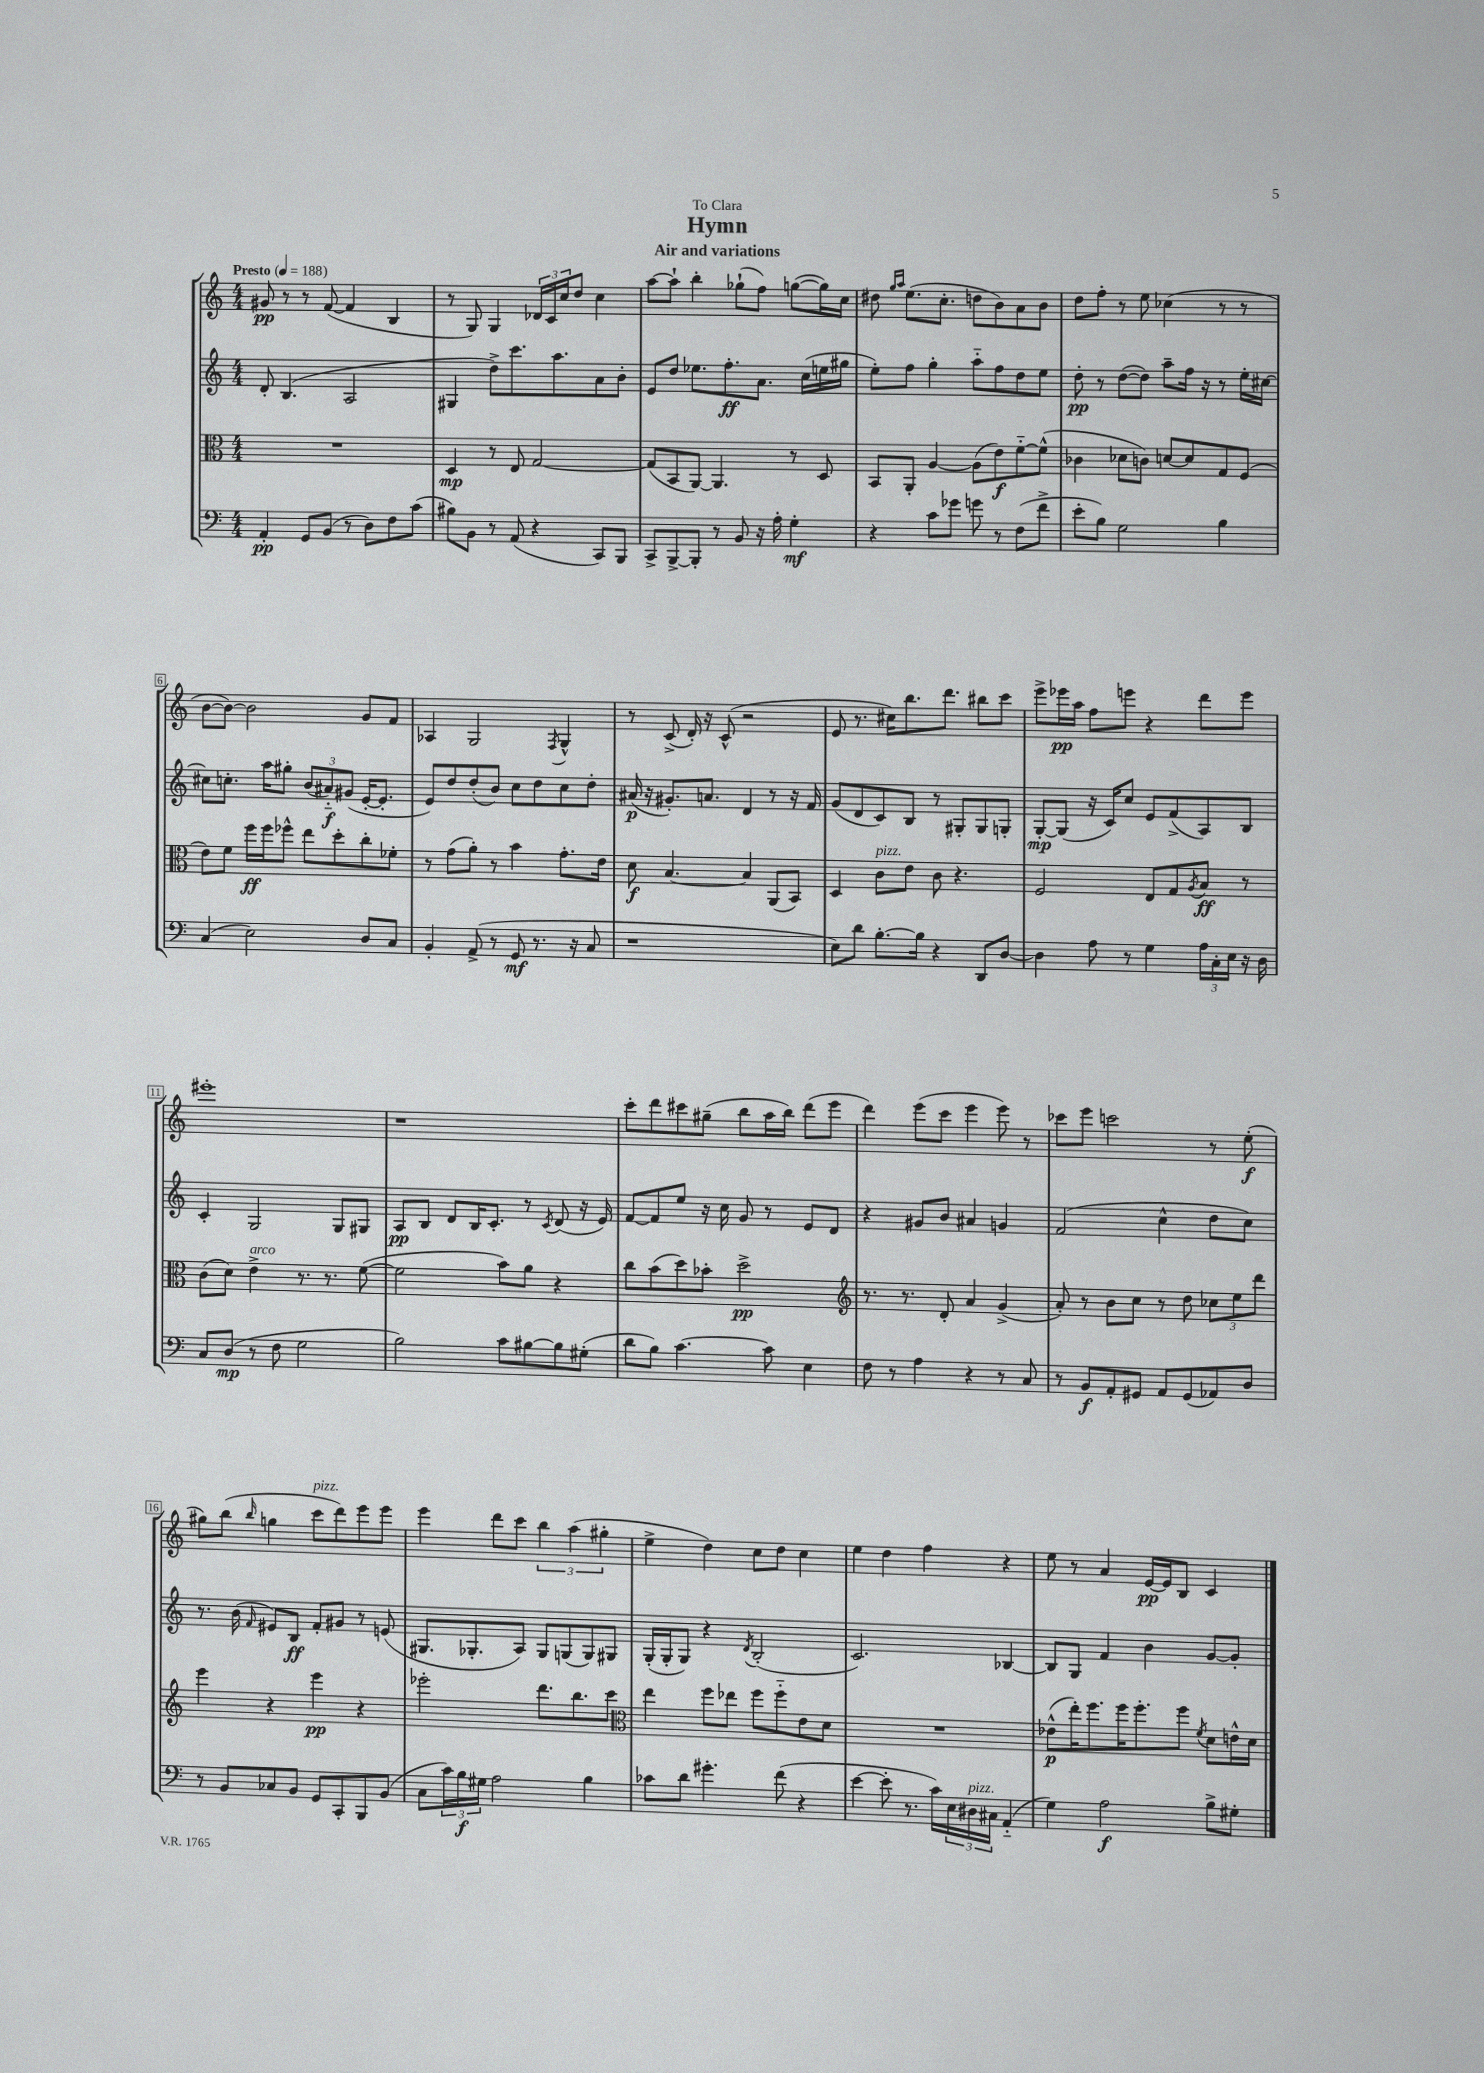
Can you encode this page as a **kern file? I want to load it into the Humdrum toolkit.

**kern	**dynam	**kern	**dynam	**kern	**dynam	**kern	**dynam
*part4	*part4	*part3	*part3	*part2	*part2	*part1	*part1
*staff4	*staff4	*staff3	*staff3	*staff2	*staff2	*staff1	*staff1
*clefF4	*	*clefC3	*	*clefG2	*	*clefG2	*
*k[]	*	*k[]	*	*k[]	*	*k[]	*
*M4/4	*	*M4/4	*	*M4/4	*	*M4/4	*
*MM188	*	*MM188	*	*MM188	*	*MM188	*
=1	=1	=1	=1	=1	=1	=1	=1
!	!	!	!	!	!	!LO:TX:a:B:t=Presto	!
4AA'/	pp	1r	.	8d'/	.	8g#X/	pp
.	.	.	.	(4.B/	.	8r	.
8GG/L	.	.	.	.	.	8r	.
(8BB/J	.	.	.	.	.	([8f/	.
8r	.	.	.	2A/	.	4f/]	.
8D\L)	.	.	.	.	.	.	.
8F\	.	.	.	.	.	4B/	.
(8c\J	.	.	.	.	.	.	.
=2	=2	=2	=2	=2	=2	=2	=2
8B#X\L)	.	4D/	mp	4G#X/	.	8r	.
8BB\J	.	.	.	.	.	8G/)	.
8r	.	8r	.	8dd^\L)	.	4G/	.
(8AA/	.	8E/	.	8.ccc\	.	.	.
4r	.	[2G/	.	.	.	24d-X/LL	.
.	.	.	.	.	.	24c/	.
.	.	.	.	8.aa\	.	.	.
.	.	.	.	.	.	24cc/J	.
.	.	.	.	.	.	8dd/J	.
8CC/L)	.	.	.	8a\	.	4cc\	.
8BBB/J	.	.	.	8b'\J	.	.	.
=3	=3	=3	=3	=3	=3	=3	=3
8CC^/L	.	(8G/L]	.	8e/L	.	[8aa\L	.
[8BBB^/	.	8BB/	.	8dd/J	.	8aa`\J]	.
8BBB'/J]	.	[8AA/J)	.	8.ee-X\L	.	4bb'\	.
8r	.	4.AA/]	.	.	.	.	.
.	.	.	.	8.ff'\	ff	.	.
8BB/	.	.	.	.	.	(8gg-X`\L	.
16r	.	.	.	8.a\J	.	8ff\J)	.
16A'\	.	.	.	.	.	.	.
4G'\	mf	8r	.	.	.	([8ggn\L	.
.	.	.	.	(16cc\LL	.	.	.
.	.	8D/	.	16een\	.	16gg\L])	.
.	.	.	.	16gg#X\JJ	.	16cc\JJ	.
=4	=4	=4	=4	=4	=4	=4	=4
4r	.	8BB/L	.	8ee'\L)	.	8dd#X\	.
.	.	.	.	.	.	16qqgg/LL	.
.	.	.	.	.	.	16qqaa/JJ	.
.	.	8AA'/J	.	8ff\J	.	(8.ee\L	.
8c\L	.	[4A/	.	4gg'\	.	.	.
.	.	.	.	.	.	8.cc'\J	.
8g-X\J	.	.	.	.	.	.	.
8gn\	.	(8A\L]	.	8aa\L	.	8ddn\L	.
8r	.	8e\)	f	8ff\	.	8b\)	.
(8F\L	.	[8f\	.	8dd\	.	8a\	.
8f^\J	.	(8f^^\J]	.	8ee\J	.	8b\J	.
=5	=5	=5	=5	=5	=5	=5	=5
8e'\L	.	4c-X\	.	8dd'\	pp	8dd\L	.
8B\J)	.	.	.	8r	.	8ff'\J	.
2G\	.	8d-X\L	.	([8dd\L	.	8r	.
.	.	8cn\J)	.	8dd\J])	.	8ee\	.
.	.	[8dn/L	.	8aa~\L	.	(4cc-X\	.
.	.	8d/]	.	16ff\Jk	.	.	.
.	.	.	.	16r	.	.	.
4B\	.	8G/	.	8r	.	8r	.
.	.	(8F/J	.	16ee'\LL	.	8r	.
.	.	.	.	[16cc#X\JJ	.	.	.
!!LO:LB:g=z
=6	=6	=6	=6	=6	=6	=6	=6
(4C/	.	8e\L)	.	8cc#X\L]	.	[8b\L	.
.	.	8f\J	.	8.ccn'\J	.	8b\J_)	.
2E\)	.	16ff\LL	ff	.	.	2b\]	.
.	.	16ff\J	.	16aa\KL	.	.	.
.	.	8ff-X^^\J	.	8gg#X'\J	.	.	.
.	.	8ee\L	.	(12b/L	.	.	.
.	.	.	.	12a#X/)	f	.	.
.	.	8dd'\	.	.	.	.	.
.	.	.	.	(12g#X/J	.	.	.
8D/L	.	8cc'\	.	[16e'/KL	.	8g/L	.
.	.	.	.	8.e'/J]	.	.	.
8C/J	.	8f-X'\J	.	.	.	8f/J	.
=7	=7	=7	=7	=7	=7	=7	=7
4BB'/	.	8r	.	8e/L)	.	4A-X/	.
.	.	(8g\L	.	8dd/	.	.	.
(8AA^/	.	8a'\J)	.	(8dd'/	.	2G/	.
8r	.	8r	.	8b/J)	.	.	.
8GG/	mf	4b\	.	8cc\L	.	.	.
8.r	.	.	.	8dd\	.	.	.
.	.	.	.	.	.	8qF/	.
.	.	8.g'\L	.	8cc\	.	4G^^/	.
16r	.	.	.	.	.	.	.
8C/	.	.	.	8dd'\J	.	.	.
.	.	16e\Jk	.	.	.	.	.
=8	=8	=8	=8	=8	=8	=8	=8
1r	.	8d\	f	(16a#X/	p	8r	.
.	.	.	.	16r	.	.	.
.	.	[4.B/	.	8.g#X'/L)	.	(8c^/	.
.	.	.	.	.	.	16d'/)	.
.	.	.	.	8.an/J	.	16r	.
.	.	.	.	.	.	(8c^^/	.
.	.	4B/]	.	4d/	.	2r	.
.	.	(8AA/L	.	8r	.	.	.
.	.	8BB/J)	.	16r	.	.	.
.	.	.	.	16f/	.	.	.
=9	=9	=9	=9	=9	=9	=9	=9
8E\L)	.	4D/	.	(8g/L	.	8e/	.
8d\J	.	.	.	8d/	.	8.r	.
!	!	!LO:TX:a:i:t=pizz.	!	!	!	!	!
[8.B'\L	.	8c\L	.	8c/)	.	.	.
.	.	.	.	.	.	16cc#X\KL)	.
.	.	8e\J	.	8B/J	.	8.bb\	.
16B\Jk]	.	.	.	.	.	.	.
4r	.	8c\	.	8r	.	.	.
.	.	.	.	.	.	8.ddd\J	.
.	.	4.r	.	8G#X'/L	.	.	.
8DD/L	.	.	.	8G#/	.	8bb#X\L	.
[8D/J	.	.	.	8Gn'/J	.	8ccc\J	.
=10	=10	=10	=10	=10	=10	=10	=10
4D\]	.	2F/	.	[8G'/L	mp	8eee^\L	.
.	.	.	.	(8G/J]	.	16eee-X\L	pp
.	.	.	.	.	.	16aa\JJ	.
8A\	.	.	.	16r	.	8ff\L	.
.	.	.	.	16c/KL)	.	.	.
8r	.	.	.	8cc/J	.	8eeen\J	.
4G\	.	8E/L	.	8e/L	.	4r	.
.	.	8G/	.	(8f^/	.	.	.
.	.	8qA/	.	.	.	.	.
24A\LL	.	8B/J	ff	8A/)	.	8ddd\L	.
24C'\	.	.	.	.	.	.	.
24E\JJ	.	.	.	.	.	.	.
16r	.	8r	.	8B/J	.	8eee\J	.
16D\	.	.	.	.	.	.	.
!!LO:LB:g=z
=11	=11	=11	=11	=11	=11	=11	=11
8C/L	.	(8c\L	.	4c'/	.	1eee#X'	.
(8D/J	mp	8d\J)	.	.	.	.	.
!	!	!LO:TX:a:i:t=arco	!	!	!	!	!
8r	.	4e^\	.	2G/	.	.	.
8F\	.	.	.	.	.	.	.
2G\	.	8.r	.	.	.	.	.
.	.	8.r	.	.	.	.	.
.	.	.	.	8G/L	.	.	.
.	.	([8f\	.	8G#X/J	.	.	.
=12	=12	=12	=12	=12	=12	=12	=12
2B\)	.	2f\]	.	8A/L	pp	1r	.
.	.	.	.	8B/J	.	.	.
.	.	.	.	8d/L	.	.	.
.	.	.	.	16B/K	.	.	.
.	.	.	.	8.c'/J	.	.	.
8c\L	.	8b\L)	.	.	.	.	.
[8B#X\	.	8a\J	.	8r	.	.	.
.	.	.	.	8qc/	.	.	.
8B#\]	.	4r	.	(8d/	.	.	.
(8G#X'\J	.	.	.	16r	.	.	.
.	.	.	.	16e/)	.	.	.
=13	=13	=13	=13	=13	=13	=13	=13
8d\L	.	8cc\L	.	[8f/L	.	8ccc'\L	.
8B\J)	.	(8b\	.	8f/]	.	8ddd\	.
[4.c\	.	8dd\)	.	8ee/J	.	8ccc#X\	.
.	.	8b-X'\J	.	16r	.	(8gg#X~\J	.
.	.	.	.	16cc\	.	.	.
.	.	2dd^\	pp	8g/	.	8bb\L	.
8c\]	.	.	.	8r	.	16aa\L	.
.	.	.	.	.	.	16bb\JJ)	.
4E\	.	.	.	8e/L	.	(8ddd\L	.
.	.	.	.	8d/J	.	8eee\J	.
=14	=14	=14	=14	=14	=14	=14	=14
*	*	*clefG2	*	*	*	*	*
8F\	.	8.r	.	4r	.	4ddd\)	.
8r	.	.	.	.	.	.	.
.	.	8.r	.	.	.	.	.
4A\	.	.	.	8g#X/L	.	(8eee\L	.
.	.	8d'/	.	8b/J	.	8ccc\J	.
4r	.	4a/	.	4a#X/	.	4eee\	.
8r	.	(4g^/	.	4gn/	.	8eee\)	.
8C/	.	.	.	.	.	8r	.
=15	=15	=15	=15	=15	=15	=15	=15
8r	.	8a'/)	.	(2f/	.	8ccc-X\L	.
8BB/L	f	8r	.	.	.	8eee\J	.
8AA'/	.	8b\L	.	.	.	2cccn\	.
8GG#X/J	.	8cc\J	.	.	.	.	.
8AA/L	.	8r	.	4cc^^\	.	.	.
(8GG#/	.	8dd\	.	.	.	.	.
8AA-X/)	.	12cc-X\L	.	8dd\L	.	8r	.
.	.	12ee\	.	.	.	.	.
8D/J	.	.	.	8cc\J)	.	(8ee'\	f
.	.	12ddd\J	.	.	.	.	.
!!LO:LB:g=z
=16	=16	=16	=16	=16	=16	=16	=16
8r	.	4eee\	.	8.r	.	8gg#X\L)	.
8BB/L	.	.	.	.	.	(8bb\J	.
.	.	.	.	(16b\	.	.	.
.	.	.	.	16qqf/	.	16qqbb/	.
8C-X/	.	4r	.	8e#X/L)	.	4ggn\	.
8BB/J	.	.	.	8B/J	ff	.	.
!	!	!	!	!	!	!LO:TX:a:i:t=pizz.	!
8GG/L	.	4eee\	pp	8f'/L	.	8ccc\L	.
8CC'/	.	.	.	8g#X/J	.	8ddd\)	.
8BBB/	.	4r	.	8r	.	8eee\	.
(8BB/J	.	.	.	(8en/	.	8eee\J	.
=17	=17	=17	=17	=17	=17	=17	=17
8C\L	.	2eee-X'\	.	8.G#X/L	.	4eee\	.
24c\L)	.	.	.	.	.	.	.
24B\	f	.	.	.	.	.	.
.	.	.	.	8.G-X'/	.	.	.
24G#X\JJ	.	.	.	.	.	.	.
2A\	.	.	.	.	.	8ddd\L	.
.	.	.	.	8A/J)	.	8ccc\J	.
.	.	8.ddd\L	.	8G-/L	.	6bb\	.
.	.	.	.	(8Gn/	.	.	.
.	.	.	.	.	.	(6aa\	.
.	.	8.bb\	.	.	.	.	.
4B\	.	.	.	8G/)	.	.	.
.	.	.	.	.	.	6gg#X'\	.
.	.	8ccc\J	.	8G#X/J	.	.	.
=18	=18	=18	=18	=18	=18	=18	=18
*	*	*clefC3	*	*	*	*	*
8c-X\L	.	4ee\	.	(16G'/LL	.	4ee^\	.
.	.	.	.	16G'/J	.	.	.
8d\J	.	.	.	8G/J)	.	.	.
4.g#X'\	.	8ff\L	.	4r	.	4dd\)	.
.	.	8ee-X\J	.	.	.	.	.
.	.	.	.	8qd/	.	.	.
.	.	8ff\L	.	(2B'/	.	8cc\L	.
(8f\	.	8ff\	.	.	.	8dd\J	.
4r	.	8e\	.	.	.	4cc\	.
.	.	8d\J	.	.	.	.	.
=19	=19	=19	=19	=19	=19	=19	=19
[4e\	.	1r	.	2.c/)	.	4ee\	.
8e'\]	.	.	.	.	.	4dd\	.
8.r	.	.	.	.	.	.	.
.	.	.	.	.	.	4ff\	.
16c\LL)	.	.	.	.	.	.	.
24E\	.	.	.	.	.	.	.
!LO:TX:a:i:t=pizz.	!	!	!	!	!	!	!
24D#X\	.	.	.	.	.	.	.
24C#X\JJ	.	.	.	.	.	.	.
(4AA/	.	.	.	[4B-X/	.	4r	.
=20	=20	=20	=20	=20	=20	=20	=20
4G\)	.	(8e-X^^\L	p	8B-/L]	.	8ee\	.
.	.	16ee'\K)	.	8G/J	.	8r	.
.	.	8.ff\	.	.	.	.	.
2A\	f	.	.	4f/	.	4a/	.
.	.	16ff\K	.	.	.	.	.
.	.	8.ff'\	.	.	.	.	.
.	.	.	.	4b\	.	[16e/LL	pp
.	.	.	.	.	.	16e/J]	.
.	.	8ff\J	.	.	.	8B/J	.
.	.	8qf/	.	.	.	.	.
8B^\L	.	8d\L	.	[8g/L	.	4c/	.
8G#X'\J	.	16en^^\L	.	8g'/J]	.	.	.
.	.	16d\JJ	.	.	.	.	.
==	==	==	==	==	==	==	==
*-	*-	*-	*-	*-	*-	*-	*-
